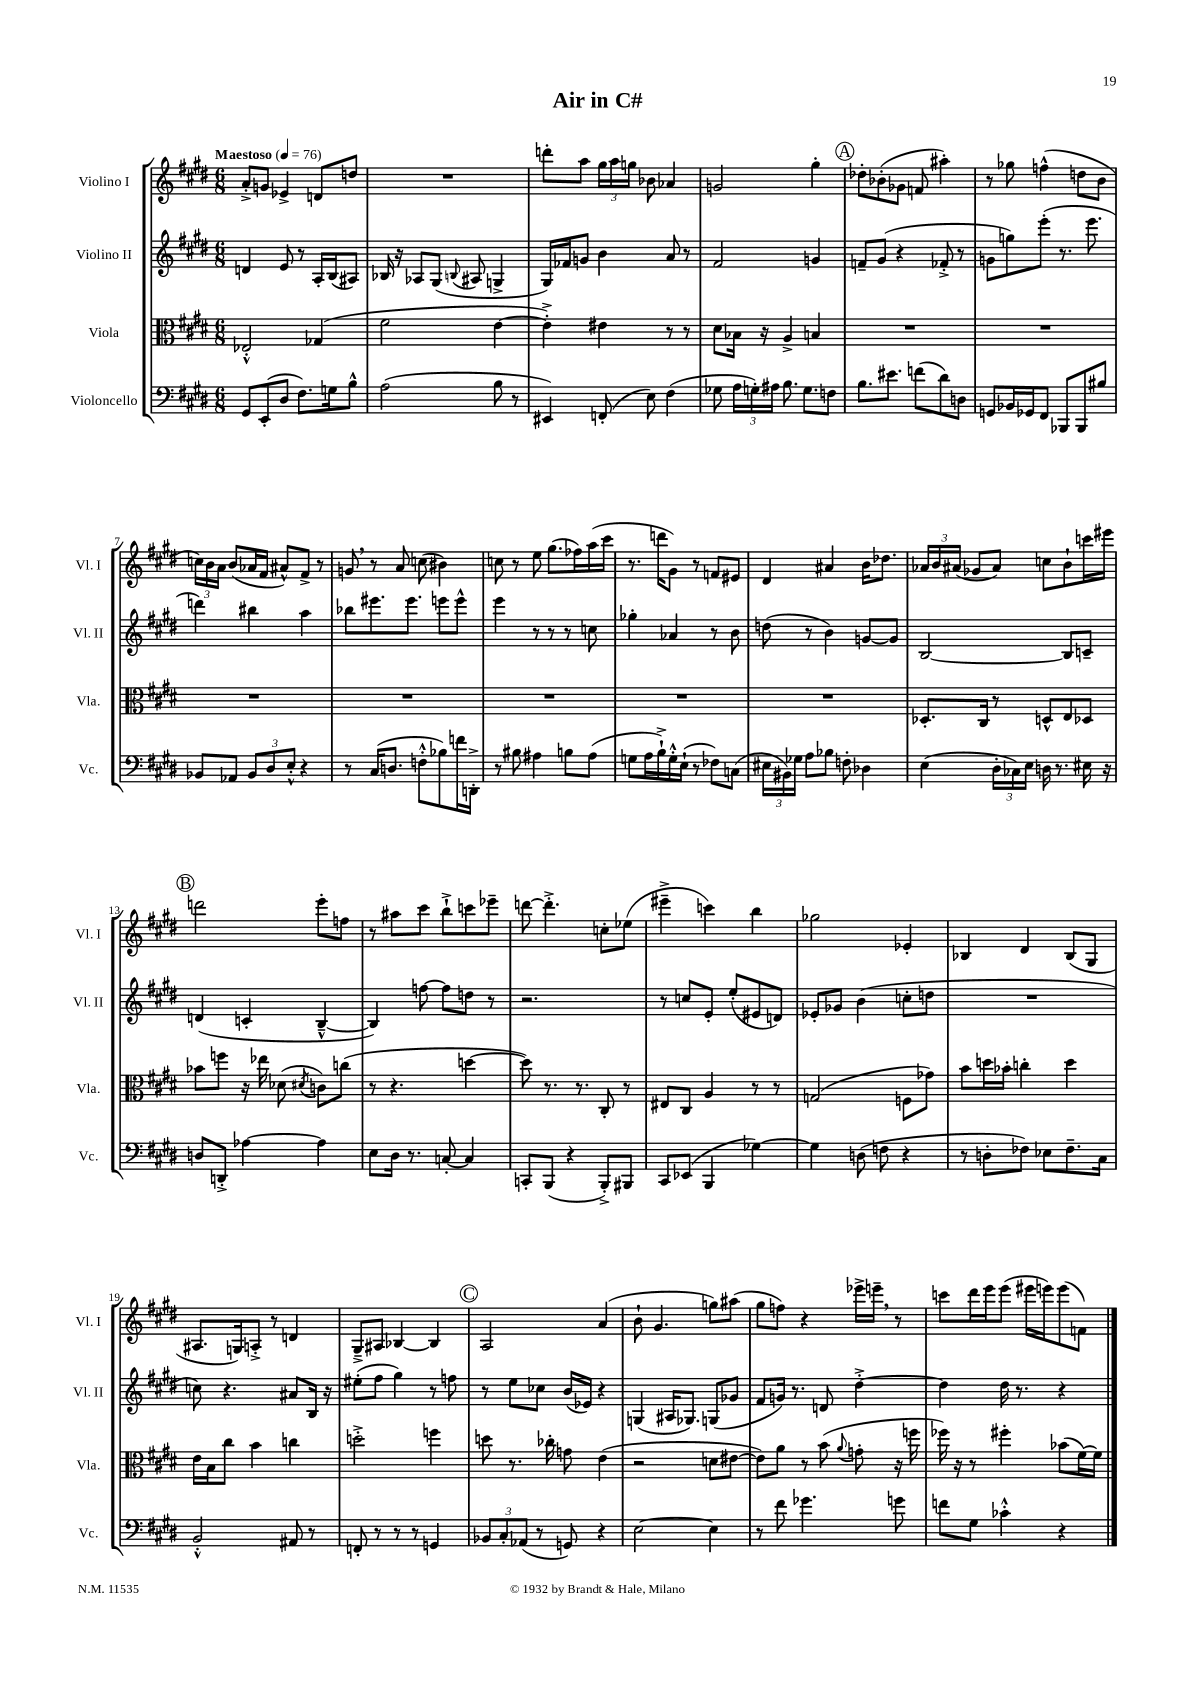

**kern	**kern	**kern	**kern
*staff4	*staff3	*staff2	*staff1
*clefF4	*clefC3	*clefG2	*clefG2
*k[f#c#g#d#]	*k[f#c#g#d#]	*k[f#c#g#d#]	*k[f#c#g#d#]
*M6/8	*M6/8	*M6/8	*M6/8
*MM76	*MM76	*MM76	*MM76
8GG#/L	2E-'^^/	4d/	8a'^/L
(8EE'/	.	.	8g/J
8D#/J	.	8e/	4e-^/
8.F#\L)	.	8r	.
.	(4G-/	16A'/LL	8d/L
16G\k	.	(16B/J	.
8B^^\J	.	8A#/J)	8dd/J
=	=	=	=
(2A\	2f#\	16B-/	2.r
.	.	16r	.
.	.	8A-/L	.
.	.	(8G#/J	.
.	.	8qqB/	.
.	.	8A#/	.
8B\	[4e\	4G^/	.
8r	.	.	.
=	=	=	=
4EE#/)	4e'^\])	16G#/LL)	8ddd'\L
.	.	16f-/J	.
.	.	8g/J	8aa\J
(8FF'/	4e#\	4b\	24gg#\LL
.	.	.	24aa\
.	.	.	24gg\JJ
8E\)	.	.	8b-\
(4F#\	8r	8a/	4a-/
.	8r	8r	.
=	=	=	=
8G-\	8d#\L	2f#/	2g/
24A\LL	16B-\Jk	.	.
24G'\)	.	.	.
.	16r	.	.
24A#\JJ	.	.	.
8.B\	4A^/	.	.
8.G\L	.	.	.
.	4B/	4g/	4gg#'\
8F\J	.	.	.
=	=	=	=
8.B\L	2.r	8f~/L	8dd-'\L
.	.	(8g#/J	(8b-'\
8.e#\J	.	.	.
.	.	4r	8g-\J
(8f\L	.	.	8f/
8d#\)	.	8f-'^/	4aa#'\)
8D\J	.	8r	.
=	=	=	=
8GG/L	2.r	8g\L	8r
16BB-/L	.	8gg\)	8gg-\
16GG-/J	.	.	.
8FF#/J	.	(8eee'\J	(4ff^^\
8BBB-/L	.	8.r	.
8BBB-/	.	.	8dd\L
.	.	8.eee\	.
8B#/J	.	.	8b\J
=	=	=	=
8BB-/L	2.r	4ddd\)	24cc\LL)
.	.	.	24b\
.	.	.	24a\JJ
8AA-/J	.	.	(8b/L
12BB-/L	.	4bb#\	16a-/L
.	.	.	16f#/JJ
12D#/	.	.	.
.	.	.	8a#^^/L)
12E'^^/J	.	.	.
4r	.	4aa\	8f#^/J
.	.	.	8r
=	=	=	=
8r	2.r	8bb-\L	8g/
(16C#/LK	.	8.eee#\	8r
8.D/J	.	.	.
.	.	.	8a/
.	.	8.eee#\J	.
8F'^^\L	.	.	(8cc\
8B-\)	.	8eee\L	4b#\)
16f\L	.	8eee^^\J	.
16DD'^\JJ	.	.	.
=	=	=	=
8r	2.r	4eee\	8cc\
8B#\	.	.	8r
4A#\	.	8r	8ee\
.	.	8r	(8.gg#\L
8B\L	.	8r	.
.	.	.	16ff-\L)
(8A#\J	.	8cc\	(16aa\
.	.	.	16ccc#\JJ
=	=	=	=
8G\L	2.r	4gg-'\	8.r
16A\L	.	.	.
16B`^\)	.	.	16ddd\LK
16G'^^\	.	4a-/	8g#\J)
(16E`\JJ	.	.	.
8r	.	.	8r
8F-\L)	.	8r	8f/L
(8C\J	.	8b\	8e#/J
=	=	=	=
24E#\LL	2.r	(8dd\	4d#/
24BB#\)	.	.	.
24G-\JJ	.	.	.
8A\L	.	8r	.
8B-\J	.	4b\)	4a#/
8F'\	.	.	.
4D-\	.	[8g/L	16b\LK
.	.	.	8.dd-\J
.	.	8g/]J	.
=	=	=	=
(4E\	8.D-'/L	[2B/	24a-/LL
.	.	.	24b/
.	.	.	(24a#/JJ
.	.	.	8g-/L
.	16C#/Jk	.	.
24D#'\LL	8r	.	8a#/J)
24C-\)	.	.	.
24E\JJ	.	.	.
16D\	8D^^/L	.	8cc\L
8.r	.	.	.
.	8E/	8B/]L	8b`\
16E#\	8D-/J	8c~/J	16ccc\L
16r	.	.	16eee#\JJ
=	=	=	=
8D/L	8b-\L	(4d/	2ddd\
8DD'^/J	8ff\J	.	.
[4A-\	16r	4c'/	.
.	16ee-\	.	.
.	(8d-\	.	.
.	8qd#/	.	.
4A-\]	8c\L)	[4B~^^/	8eee'\L
.	(8cc\J	.	8ff\J
=	=	=	=
8E\L	8r	4B/])	8r
16D#\Jk	4.r	.	8aa#\L
8.r	.	.	.
.	.	[8ff\	8ccc#\J
[8C'/	.	8ff\]L	8bb`^\L
4C/]	[4dd\	8dd\J	8ccc\
.	.	8r	8eee-~\J
=	=	=	=
8CC'/L	8dd\])	2.r	[8ddd\
(8BBB/J	8.r	.	4.ddd'^\]
4r	.	.	.
.	8.r	.	.
8BBB'^/L)	8C#'/	.	8cc'\L
8BBB#/J	8r	.	(8ee-\J
=	=	=	=
8CC#/L	8E#/L	8r	4eee#~^\
(8EE-/J	8C#/J	8cc/L	.
4BBB/	4A/	8e'/J	4ccc\)
.	.	(8ee'/L	.
[4G-\)	8r	8e#/	4bb\
.	8r	8d/J)	.
=	=	=	=
4G-\]	(2G/	8e-'/L	2gg-\
.	.	8g-/J	.
(8D\	.	(4b\	.
8F\	.	.	.
4r	8F\L	8cc'\L	4e-'/
.	8g-\J)	8dd\J	.
=	=	=	=
8r	8b\L	2.r	4B-/
8D'\L	16dd\L	.	.
.	16b-'\JJ	.	.
8F-\J)	4cc'\	.	4d#/
8E-\L	.	.	.
8.F-~\	4dd\	.	(8B-/L
.	.	.	8G#/J
16C#\Jk	.	.	.
=	=	=	=
2BB'^^/	16e\LL	8cc\)	8.A#/L
.	16B\J	.	.
.	8cc#\J	4.r	.
.	.	.	16G/k)
.	4b\	.	8A'^/J
.	.	.	8r
8AA#/	4cc\	8a#/L	4d/
8r	.	16B/Jk	.
.	.	16r	.
=	=	=	=
8FF'/	2dd'^\	(8ee#'\L	8G#~^/L
8r	.	8ff#\J	8A#/J
8r	.	4gg#\)	[4B-/
8r	.	.	.
4GG/	4ff\	8r	4B-/]
.	.	8ff\	.
=	=	=	=
12BB-/L	8dd\	8r	2A/
12C#'/	.	.	.
.	8.r	8ee\L	.
(12AA-/J	.	.	.
8r	.	8cc-\J	.
.	16cc-'\	.	.
8GG/)	8g\	(16b/LL	.
.	.	16e-/JJ)	.
4r	(4e\	4r	(4a/
=	=	=	=
[2E\	2r	(4G/	8b`\
.	.	.	4.g#/
.	.	16A#/LK	.
.	.	8.G-/J)	.
4E\]	8d\L	(8G/L	8gg\L)
.	[8e#\J	8g-/J	(8aa#\J
=	=	=	=
8r	8e#\]L)	8f#/L	8gg#\L
8f#\	8a\J	16g/Jk)	8ff\J)
.	.	8.r	.
4.g-\	8r	.	4r
.	(8b\	8d/	.
.	8qqa/	.	.
.	8g'\	[4dd#'^\	16eee-^\LL
.	.	.	16eee~\JJ
8g\	16r	.	8r
.	16ff\	.	.
=	=	=	=
8f\L	16ff-\)	4dd#\]	8ccc\L
.	16r	.	.
8G#\J	8r	.	16ddd#\L
.	.	.	16eee\J
4c-'^^\	4ff#'\	16dd#\	(8eee\J
.	.	8.r	.
.	.	.	16eee#\LL
.	.	.	16eee\J)
4r	(8b-\L	4r	(8eee\
.	[16f#\L)	.	8f\J)
.	16f#\]JJ	.	.
==	==	==	==
*-	*-	*-	*-
